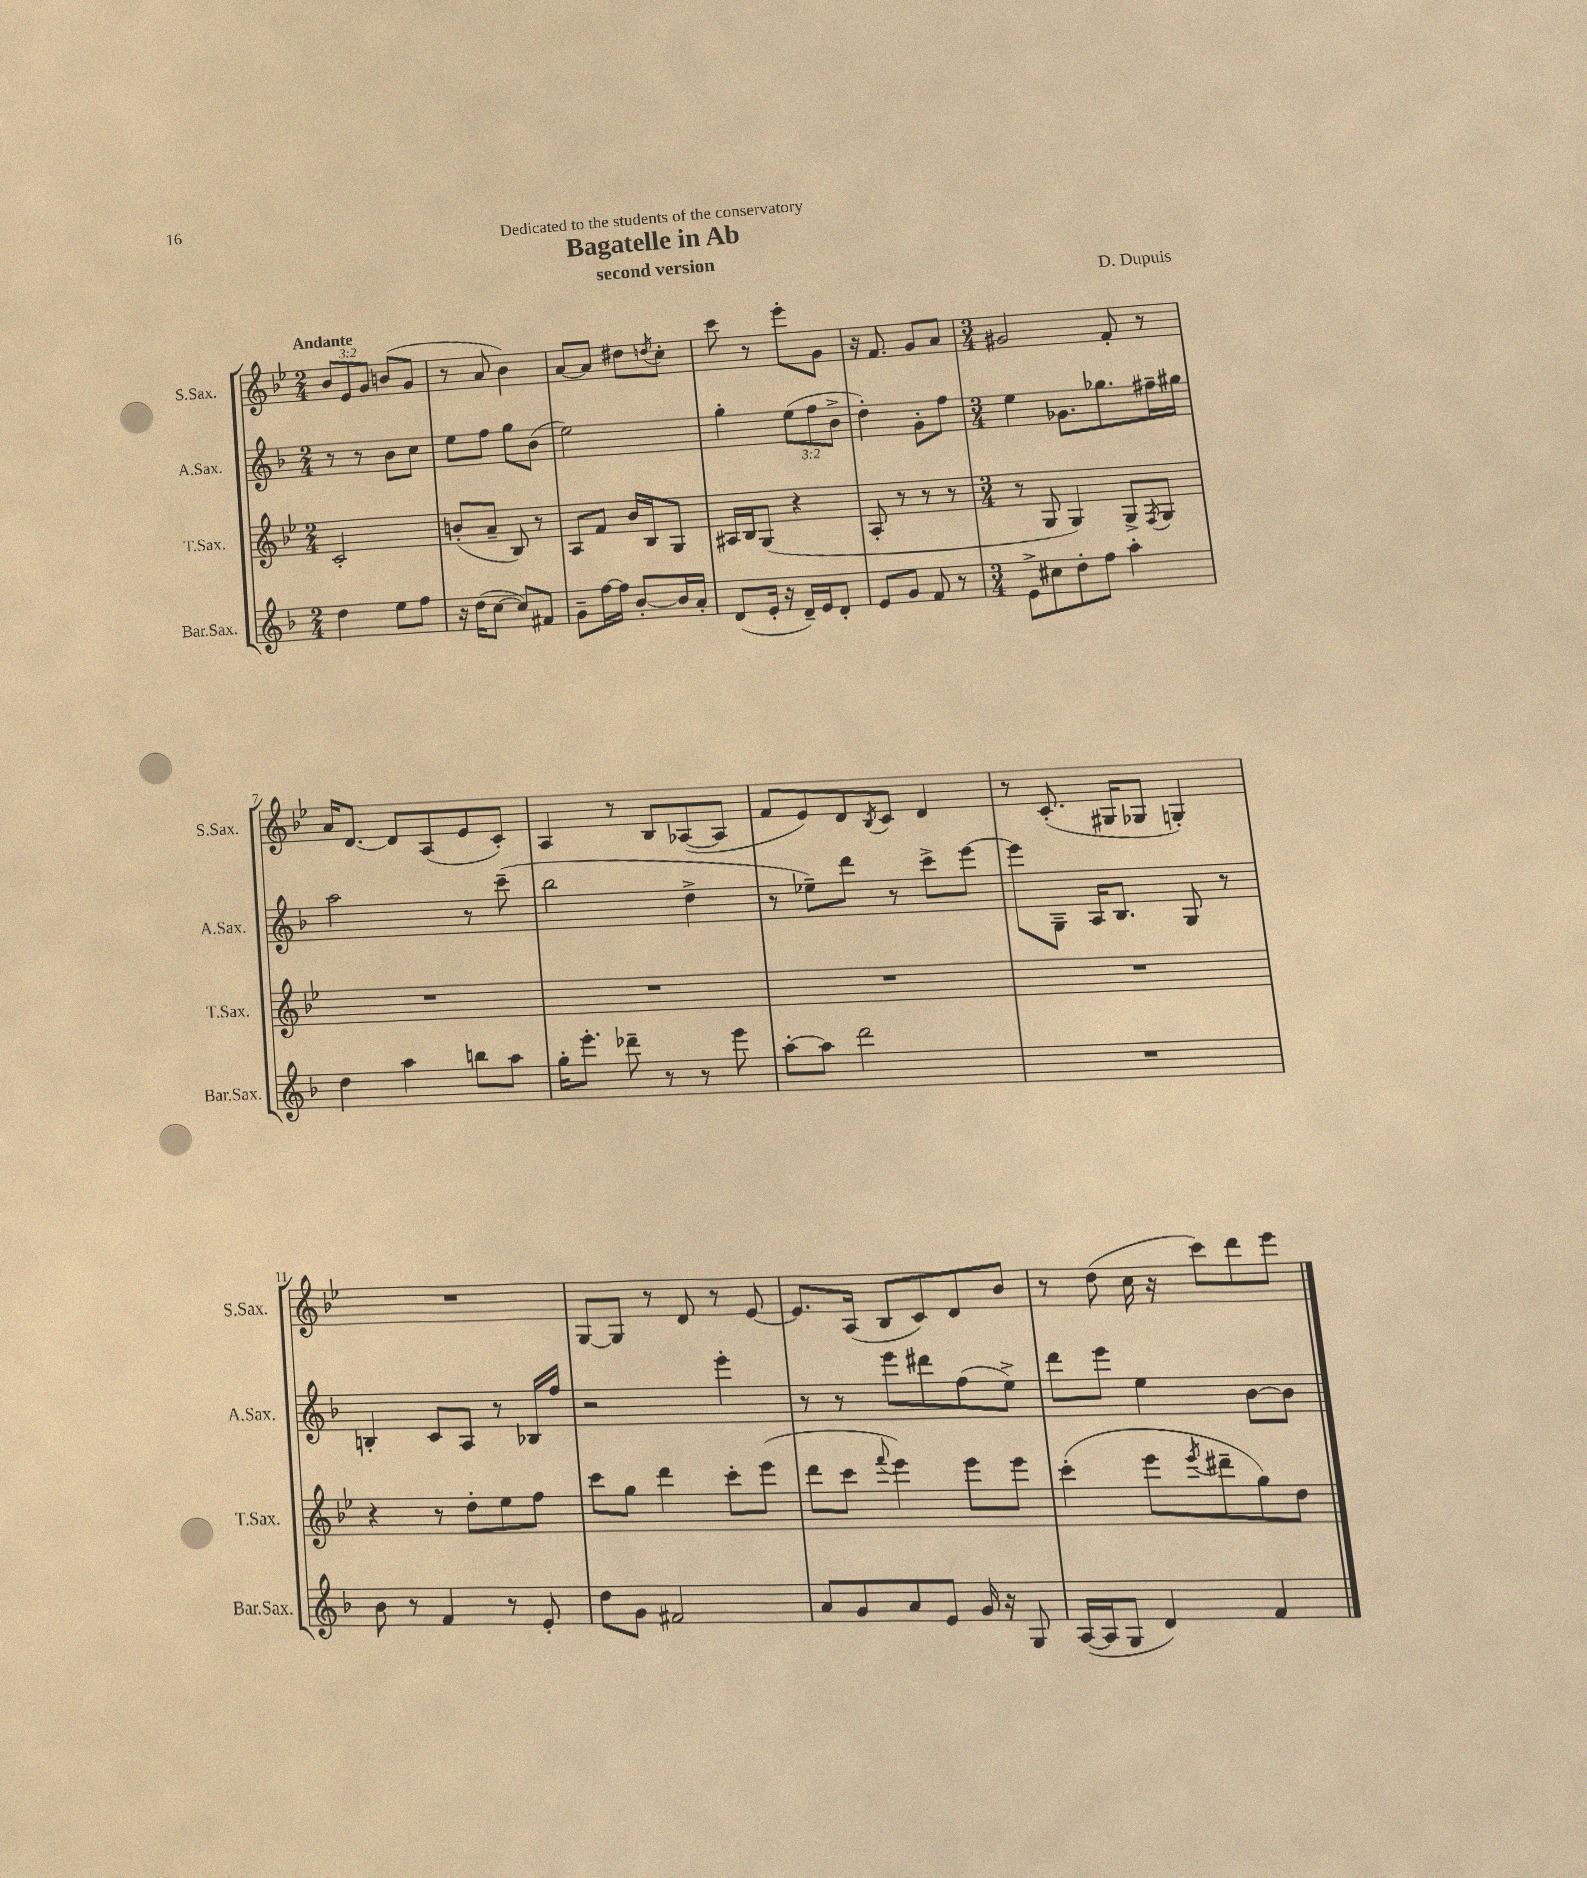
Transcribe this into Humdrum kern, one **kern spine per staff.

**kern	**kern	**kern	**kern
*staff4	*staff3	*staff2	*staff1
*clefG2	*clefG2	*clefG2	*clefG2
*k[b-]	*k[b-e-]	*k[b-]	*k[b-e-]
*M2/4	*M2/4	*M2/4	*M2/4
4dd	2c'	8r	12b-
.	.	.	12e-
.	.	8r	.
.	.	.	12g
8ee	.	8b-	(8b
8ff	.	8cc	8g
=	=	=	=
16r	(8b'	8ee	8r
(16dd	.	.	.
[8cc	8a~	8ff	8a
8cc])	8B-)	8gg	4b-)
8f#	8r	(8b-	.
=	=	=	=
8g~	8A	2ee)	[8a
[16ff	8f	.	8a]
16ff]	.	.	.
[8b-'	16b-	.	8dd#
.	16B-	.	.
.	.	.	8qdd
16b-]	8G	.	8cc'
16a'	.	.	.
=	=	=	=
(8d	16A#	4gg'	8ccc
.	16B-	.	.
16e'	(8G	.	8r
16r	.	.	.
16d~)	4r	(12ee	8eee-'
16e	.	.	.
.	.	12ff	.
8d'	.	.	8g
.	.	12b-^	.
=	=	=	=
8e	8A'	4dd')	16r
.	.	.	8.f
8g	8r	.	.
8f	8r	8g'	8g
8r	8r	8ff	8a
=	=	=	=
*M3/4	*M3/4	*M3/4	*M3/4
8e^	8r	4ee	2g#
8cc#	8G	.	.
8dd'	4G)	8.g-	.
8ff	.	.	.
.	.	8.gg-	.
4aa'	8G^	.	8f'
.	8qF	.	.
.	8G	16ff#~	8r
.	.	16gg#	.
=	=	=	=
4dd	2.r	2aa	16a
.	.	.	[8.d
4aa	.	.	8d]
.	.	.	(8A
8bb	.	8r	8e-
8aa	.	(8ccc~	8c')
=	=	=	=
16gg'	2.r	2bb-	4A
8.eee'	.	.	.
8ddd-~	.	.	8r
8r	.	.	8B-
8r	.	4dd^	([8A-
8eee	.	.	8A-]
=	=	=	=
[8aa'	2.r	8r	8f
8aa]	.	8ee-~)	8e-)
2ddd	.	8ddd	8d
.	.	.	8qB-
.	.	8r	8c
.	.	8ccc^	4d
.	.	[8eee	.
=	=	=	=
2.r	2.r	8eee]	8r
.	.	8G~	(8.c'
.	.	16A	.
.	.	8.B-	16G#
.	.	.	8G-
.	.	8G	4G')
.	.	8r	.
=	=	=	=
8b-	4r	4B'	2.r
8r	.	.	.
4f	8r	8c	.
.	8dd'	8A	.
8r	8ee-	8r	.
8e'	8ff	16B-	.
.	.	16ff	.
=	=	=	=
8dd	8ccc	2r	[8G
8g	8gg	.	8G]
2f#	4ddd	.	8r
.	.	.	8d
.	8ccc'	4eee'	8r
.	(8eee-	.	[8e-
=	=	=	=
8a	8ddd	8r	8.e-]
8g	8ccc	8r	.
.	.	.	(16A
.	8qqfff	.	.
8a	4eee-)	8eee	8B-
8e	.	8ddd#	8c)
16g	8eee-	(8ff	8d
16r	.	.	.
8G	8eee-	8ee^)	8b-
=	=	=	=
([16A	(4ccc'	8ddd	8r
16A]	.	.	.
8G	.	8eee	(8dd
4d)	8eee-	4ee	16cc
.	.	.	16r
.	8qeee-	.	.
.	8ddd#~	.	8ccc)
4f	8gg)	[8b-	8ddd
.	8dd	8b-]	8eee-
==	==	==	==
*-	*-	*-	*-
